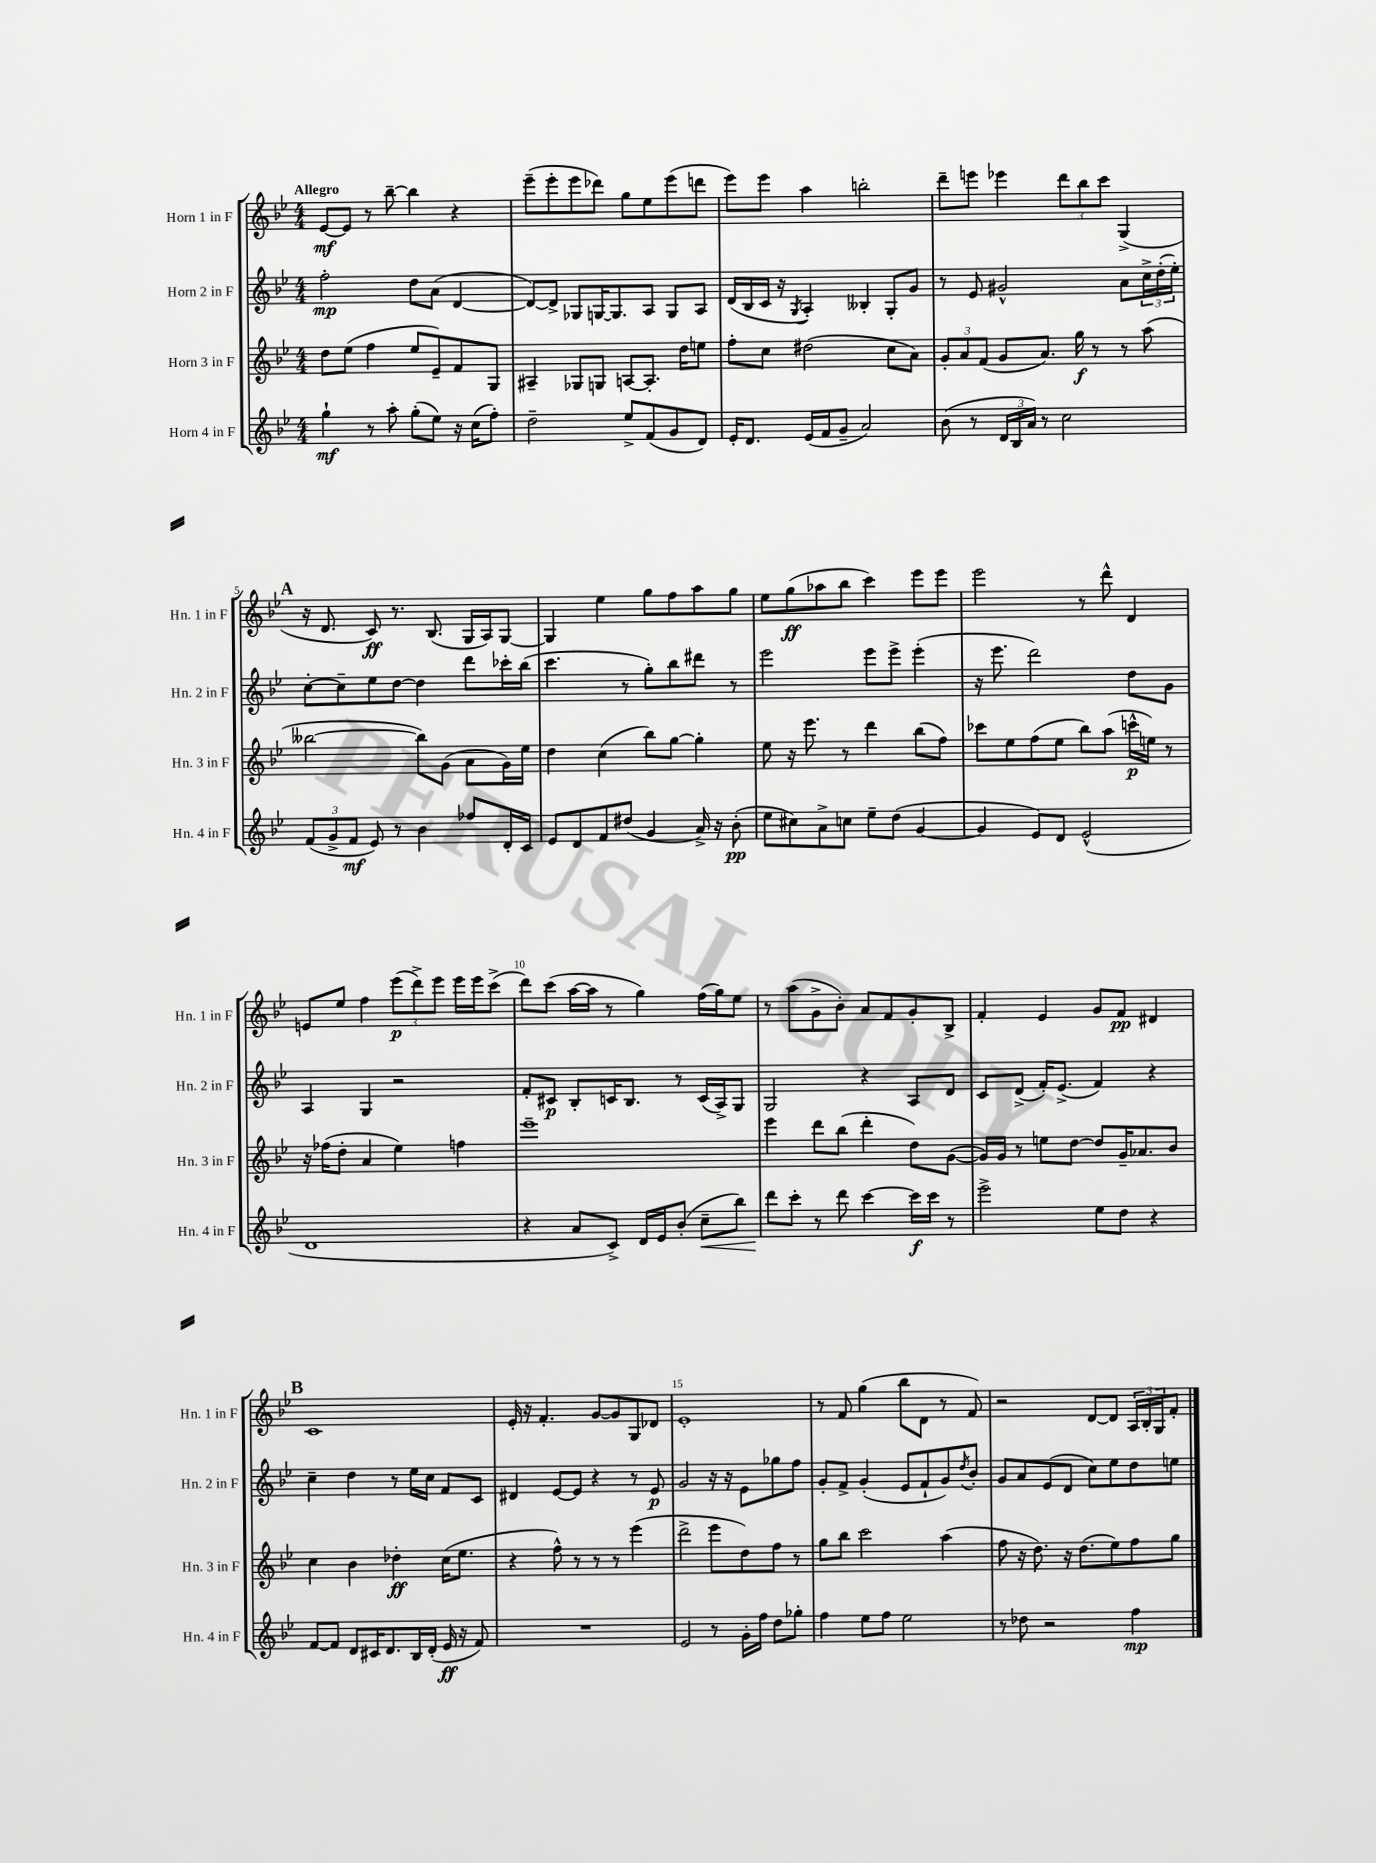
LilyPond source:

<<
\new StaffGroup <<
\new Staff = "s0" \with { instrumentName = "Horn 1 in F" shortInstrumentName = "Hn. 1 in F" } {
    \clef treble \key bes \major \numericTimeSignature \time 4/4 \tempo "Allegro"
    ees'8~\mf ees'8 r8 bes''8~-- bes''4 r4 |
    ees'''8--( ees'''8-. ees'''8 des'''8) g''8 ees''8 ees'''8( d'''8 |
    ees'''8) ees'''8 a''4 b''2-. |
    d'''8-- e'''8 ees'''4 \tuplet 3/2 { d'''8 bes''8 c'''8 } g4->( |
    \mark \markup { \bold "A" } r16 d'8. c'8\ff) r8. bes8.( g16 a16) g8~ |
    g4 ees''4 g''8 f''8 a''8 g''8 |
    ees''8 g''8\ff( aes''8 bes''8 c'''4) ees'''8 ees'''8 |
    ees'''2 r8 d'''8-^ d'4 |
    e'8 ees''8 f''4 \tuplet 3/2 { ees'''8\p( d'''8->) ees'''8 } ees'''16 ees'''16 c'''8->( |
    d'''8) c'''8( a''16~ a''16 r8 g''4) f''16( g''16) ees''8 |
    r8 a''8( g'8-> bes'8-.) a'8 f'8 g'8-. bes8-> |
    f'4-. ees'4 g'8 f'8\pp dis'4 |
    \mark \markup { \bold "B" } c'1 |
    ees'16-. r16 f'4.-. g'8~ g'8 g8 des'8 |
    ees'1-. |
    r8 f'8 g''4( bes''8 d'8 r8 f'8) |
    r2 d'8~ d'8 \tuplet 3/2 { a16 bes16-. g16 } f'8-. \bar "|." |
}
\new Staff = "s1" \with { instrumentName = "Horn 2 in F" shortInstrumentName = "Hn. 2 in F" } {
    \clef treble \key bes \major \numericTimeSignature \time 4/4
    f''2-.\mp d''8 a'8( d'4~ |
    d'8~) d'8-> ges8 g16~ g8. a8 g8 a8 |
    d'16( bes16 c'16 r16 \acciaccatura { g8 } a4-.) beses4-. g8-. g'8 |
    r8 ees'8 gis'2-^ a'8 \tuplet 3/2 { c''16-> d''16-.( ees''16-.) } |
    \mark \markup { \bold "A" } c''8~-. c''8-- ees''8 d''8~ d''4 d'''8 ces'''16-. bes''16( |
    c'''4. r8 g''8-.) bes''8 dis'''8 r8 |
    ees'''2 ees'''8 ees'''8-> ees'''4-.( |
    r16 ees'''8. d'''2) d''8 g'8 |
    a4 g4 r2 |
    f'8-. cis'8\p bes8-. c'16 bes8. r8 c'16( a16->) g8 |
    g2 r4 a8 d'8 |
    c'8 d'8->( f'16-.) ees'8.->( f'4) r4 |
    \mark \markup { \bold "B" } c''4-- d''4 r8 ees''16 c''16 f'8 c'8 |
    dis'4 ees'8~ ees'8 r4 r8 ees'8\p |
    g'2 r16 r16 ees'8 ges''8 f''8 |
    g'8-. f'8-> g'4-.( ees'8 f'8-! g'8) \acciaccatura { d''8 } bes'8-. |
    g'8 a'8 ees'8( d'8 c''8) ees''8 d''8 e''8 \bar "|." |
}
\new Staff = "s2" \with { instrumentName = "Horn 3 in F" shortInstrumentName = "Hn. 3 in F" } {
    \clef treble \key bes \major \numericTimeSignature \time 4/4
    d''8 ees''8( f''4 ees''8 ees'8--) f'8 g8 |
    ais4-- ges8 g8 a8~ a8.-. d''16 e''8 |
    f''8-. c''8 dis''2( c''8 a'8) |
    \tuplet 3/2 { g'8-. a'8 f'8( } g'8 a'8.) g''16\f r8 r8 a''8( |
    \mark \markup { \bold "A" } beses''2~ beses''8) g'8( a'8 g'16) ees''16 |
    d''4 c''4( bes''8) g''8~ g''4-. |
    ees''8 r16 ees'''8. r8 d'''4 bes''8( f''8) |
    ces'''8 ees''8 f''8( ees''8 bes''8) a''8( c'''16-^\p e''16) r8 |
    r16 fes''16( d''8-. a'4 ees''4) f''4 |
    ees'''1-- |
    ees'''4 d'''8 bes''8( d'''4-. d''8) g'8~( |
    g'16) g'16 r8 e''8 d''8~ d''8 g'16-- aes'8. bes'8 |
    \mark \markup { \bold "B" } c''4 bes'4 des''4-.\ff c''16( ees''8. |
    r4 f''8-^) r8 r8 r8 ees'''4( |
    d'''2-> ees'''8 d''8) f''8 r8 |
    g''8 bes''8 c'''2 a''4( |
    f''8 r16 d''8.) r16 d''8.( ees''8) f''8 g''8 \bar "|." |
}
\new Staff = "s3" \with { instrumentName = "Horn 4 in F" shortInstrumentName = "Hn. 4 in F" } {
    \clef treble \key bes \major \numericTimeSignature \time 4/4
    g''4-!\mf r8 a''8-. g''8-.( ees''8) r16 c''16( f''8-.) |
    d''2-- ees''8-> f'8( g'8 d'8) |
    ees'16-. d'8. ees'16( f'16 g'8-- a'2) |
    bes'8( r8 \tuplet 3/2 { d'16 bes16 a'16) } r8 c''2 |
    \mark \markup { \bold "A" } \tuplet 3/2 { f'8( g'8-> f'8\mf } ees'8) r8 bes'4 fes''8 d'16-. c'16 |
    ees'8 d'8 f'8 dis''8( g'4 a'16->) r16 bes'8-.\pp( |
    ees''8 cis''8) a'8-> c''8 ees''8-- d''8( g'4~ |
    g'4 ees'8) d'8 ees'2-^( |
    d'1 |
    r4 a'8 c'8->) d'16 ees'16 bes'8-.( c''8--\< bes''8) |
    d'''8\! c'''8-. r8 d'''8 c'''4~ c'''16\f c'''16 r8 |
    ees'''2-> ees''8 d''8 r4 |
    \mark \markup { \bold "B" } f'8~ f'8 d'8 cis'16 d'8. bes16 d'16-.( ees'16\ff r16 f'8) |
    R1 |
    ees'2 r8 g'16-. f''16 d''8 ges''8-. |
    f''4 ees''8 f''8 ees''2 |
    r8 des''8 r2 f''4\mp \bar "|." |
}
>>
>>
\layout { \context { \Score \override BarNumber.break-visibility = ##(#f #t #t) barNumberVisibility = #(every-nth-bar-number-visible 5) } }
